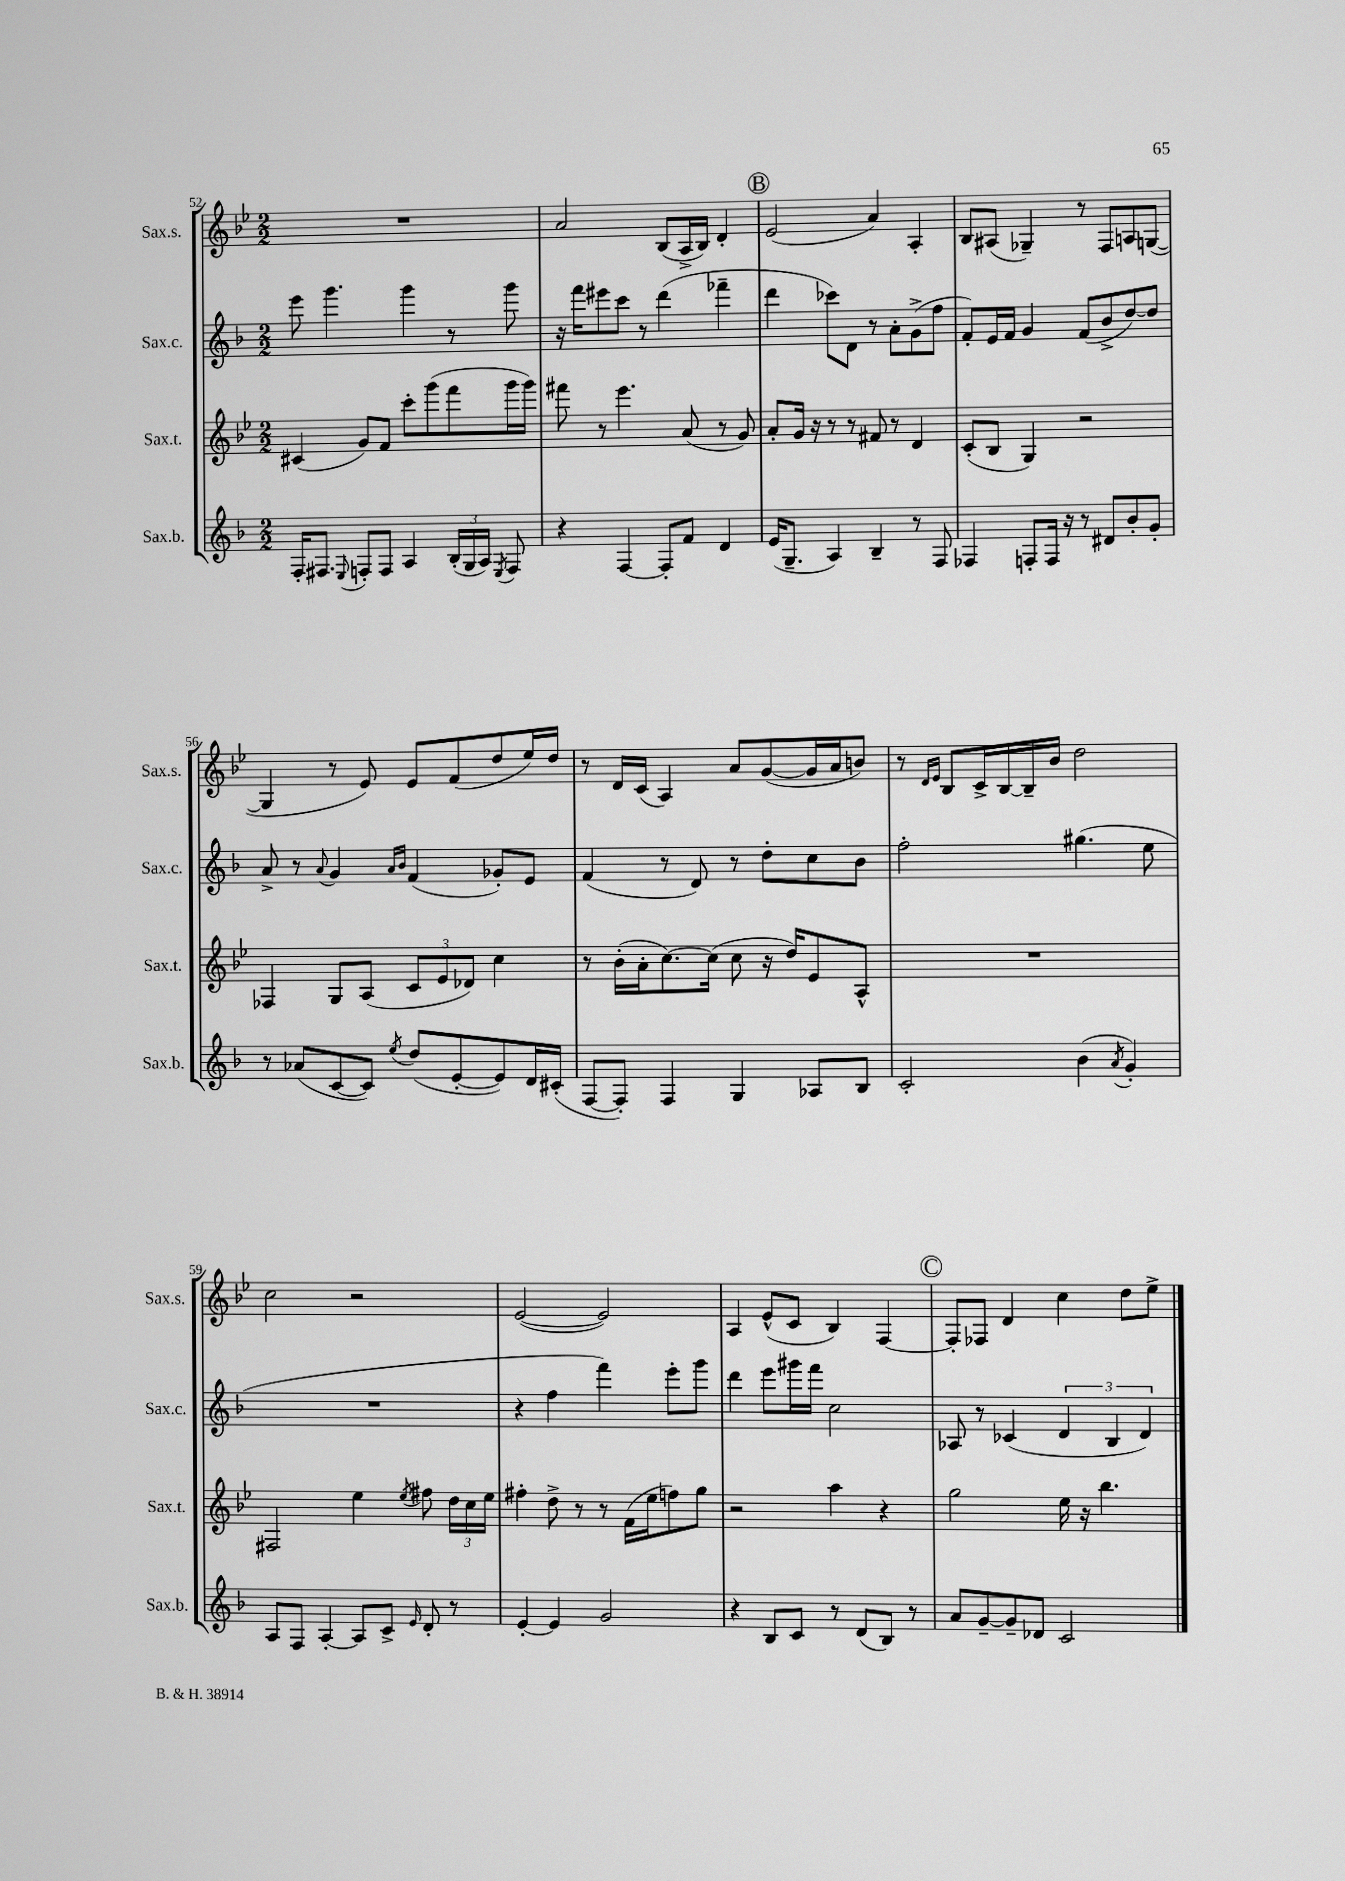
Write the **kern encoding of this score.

**kern	**kern	**kern	**kern
*part4	*part3	*part2	*part1
*staff4	*staff3	*staff2	*staff1
*I"Sax.b.	*I"Sax.t.	*I"Sax.c.	*I"Sax.s.
*I'Sax.b.	*I'Sax.t.	*I'Sax.c.	*I'Sax.s.
*clefG2	*clefG2	*clefG2	*clefG2
*k[b-]	*k[b-e-]	*k[b-]	*k[b-e-]
*M2/2	*M2/2	*M2/2	*M2/2
=52	=52	=52	=52
16F'/KL	(4c#X/	8eee\	1r
8.F#X/J	.	.	.
.	.	4.ggg\	.
8qqE/	.	.	.
8Fn'/L	8g/L)	.	.
8F/J	8f/J	.	.
4A/	8ccc'\L	4ggg\	.
.	(8ggg\	.	.
(24B-'/LL	8fff\	8r	.
24G/	.	.	.
24A/JJ)	.	.	.
8qE/	.	.	.
8F/	16ggg\L	8ggg\	.
.	16ggg\JJ)	.	.
=53	=53	=53	=53
4r	8fff#X\	16r	2a/
.	.	16fff\KL	.
.	8r	8eee#X\	.
[4F/	4.eee-\	8ccc\J	.
.	.	8r	.
8F'/L]	.	(4ddd\	(8B-/L
8f/J	(8a/	.	16A^/L
.	.	.	16B-/JJ)
4d/	8r	4fff-X~\	4d'/
.	8g/)	.	.
!!LO:REH:place=s1:t=B
=54	=54	=54	=54
(16e/KL	8a'/L	4ddd\	(2e-/
8.G~/J	.	.	.
.	16g/Jk	.	.
.	16r	.	.
4A/)	8r	8ccc-X\L)	.
.	8r	8d\J	.
4B-~/	8f#X/	8r	4a/)
.	8r	8a'\L	.
8r	4d/	(8g^\	4A'/
8F/	.	8ff\J	.
=55	=55	=55	=55
4F-X/	(8c'/L	8f'/L)	8B-/L
.	8B-/J	16e/L	(8A#X/J
.	.	16f/JJ	.
8Fn'/L	4G/)	4g/	4G-X~/)
16F/Jk	.	.	.
16r	.	.	.
8r	2r	(8f/L	8r
8d#X/L	.	8b-^/	8F/L
8b-'/	.	[8dd/)	8An/
8g'/J	.	8dd/J]	([8Gn/J
!!LO:LB:g=z
=56	=56	=56	=56
8r	4F-X/	8a^/	4G/]
(8a-X/L	.	8r	.
.	.	8qqa/	.
[8c/	8G/L	4g/	8r
8c/J])	(8A/J	.	8e-/)
.	.	16qqa/LL	.
8qee/	.	16qqb-/JJ	.
(8dd/L	12c/L	(4f/	8e-/L
.	12e-/	.	.
[8e'/	.	.	(8f/
.	12d-X/J)	.	.
8e/])	4cc\	8g-X'/L)	8dd/
16d/L	.	8e/J	16ee-/L)
(16c#X'/JJ	.	.	16dd/JJ
=57	=57	=57	=57
[8F/L	8r	(4f/	8r
8F'/J])	(16b-'\LL	.	16d/LL
.	16a'\J	.	(16c/JJ
4F/	[8.cc\)	8r	4A/)
.	.	8d/)	.
.	(16cc\Jk]	.	.
4G/	8cc\	8r	8a/L
.	16r	8dd'\L	([8g/
.	16dd/KL)	.	.
8A-X/L	8e-/	8cc\	16g/L]
.	.	.	16a/J
8B-/J	8A^^/J	8b-\J	8bn/J)
=58	=58	=58	=58
2c'/	1r	2ff'\	8r
.	.	.	16qqd/LL
.	.	.	16qqe-/JJ
.	.	.	8B-/L
.	.	.	16c^/L
.	.	.	[16B-/
.	.	.	16B-~/]
.	.	.	16b-/JJ
(4b-\	.	(4.gg#X\	2dd\
8qa/	.	.	.
4g'/)	.	.	.
.	.	8ee\	.
!!LO:LB:g=z
=59	=59	=59	=59
8A/L	2F#X/	1r	2cc\
8F/J	.	.	.
[4A'/	.	.	.
8A/L]	4ee-\	.	2r
8c^/J	.	.	.
16qqe/	8qee-/	.	.
8d'/	8ff#X\	.	.
8r	24dd\LL	.	.
.	24cc\	.	.
.	24ee-\JJ	.	.
=60	=60	=60	=60
[4e'/	4ff#X'\	4r	([2e-/
4e/]	8dd^\	4ff\	.
.	8r	.	.
2g/	8r	4fff\)	2e-/])
.	(16f\LL	.	.
.	16ee-\J	.	.
.	8ffn\)	8eee'\L	.
.	8gg\J	8ggg\J	.
=61	=61	=61	=61
4r	2r	4ddd\	4A/
8B-/L	.	8eee\L	(8e-^^/L
8c/J	.	16ggg#X\L	8c/J
.	.	16fff\JJ	.
8r	4aa\	2cc\	4B-/)
(8d/L	.	.	.
8B-/J)	4r	.	[4F/
8r	.	.	.
!!LO:REH:place=s1:t=C
=62	=62	=62	=62
8a/L	2gg\	8A-X/	8F'/L]
[8g~/	.	8r	8F-X/J
8g~/]	.	(4c-X/	4d/
8d-X/J	.	.	.
2c/	16ee-\	6d/	4cc\
.	16r	.	.
.	4.bb-\	.	.
.	.	6B-/	.
.	.	.	8dd\L
.	.	6d/)	.
.	.	.	8ee-^\J
==	==	==	==
*-	*-	*-	*-
